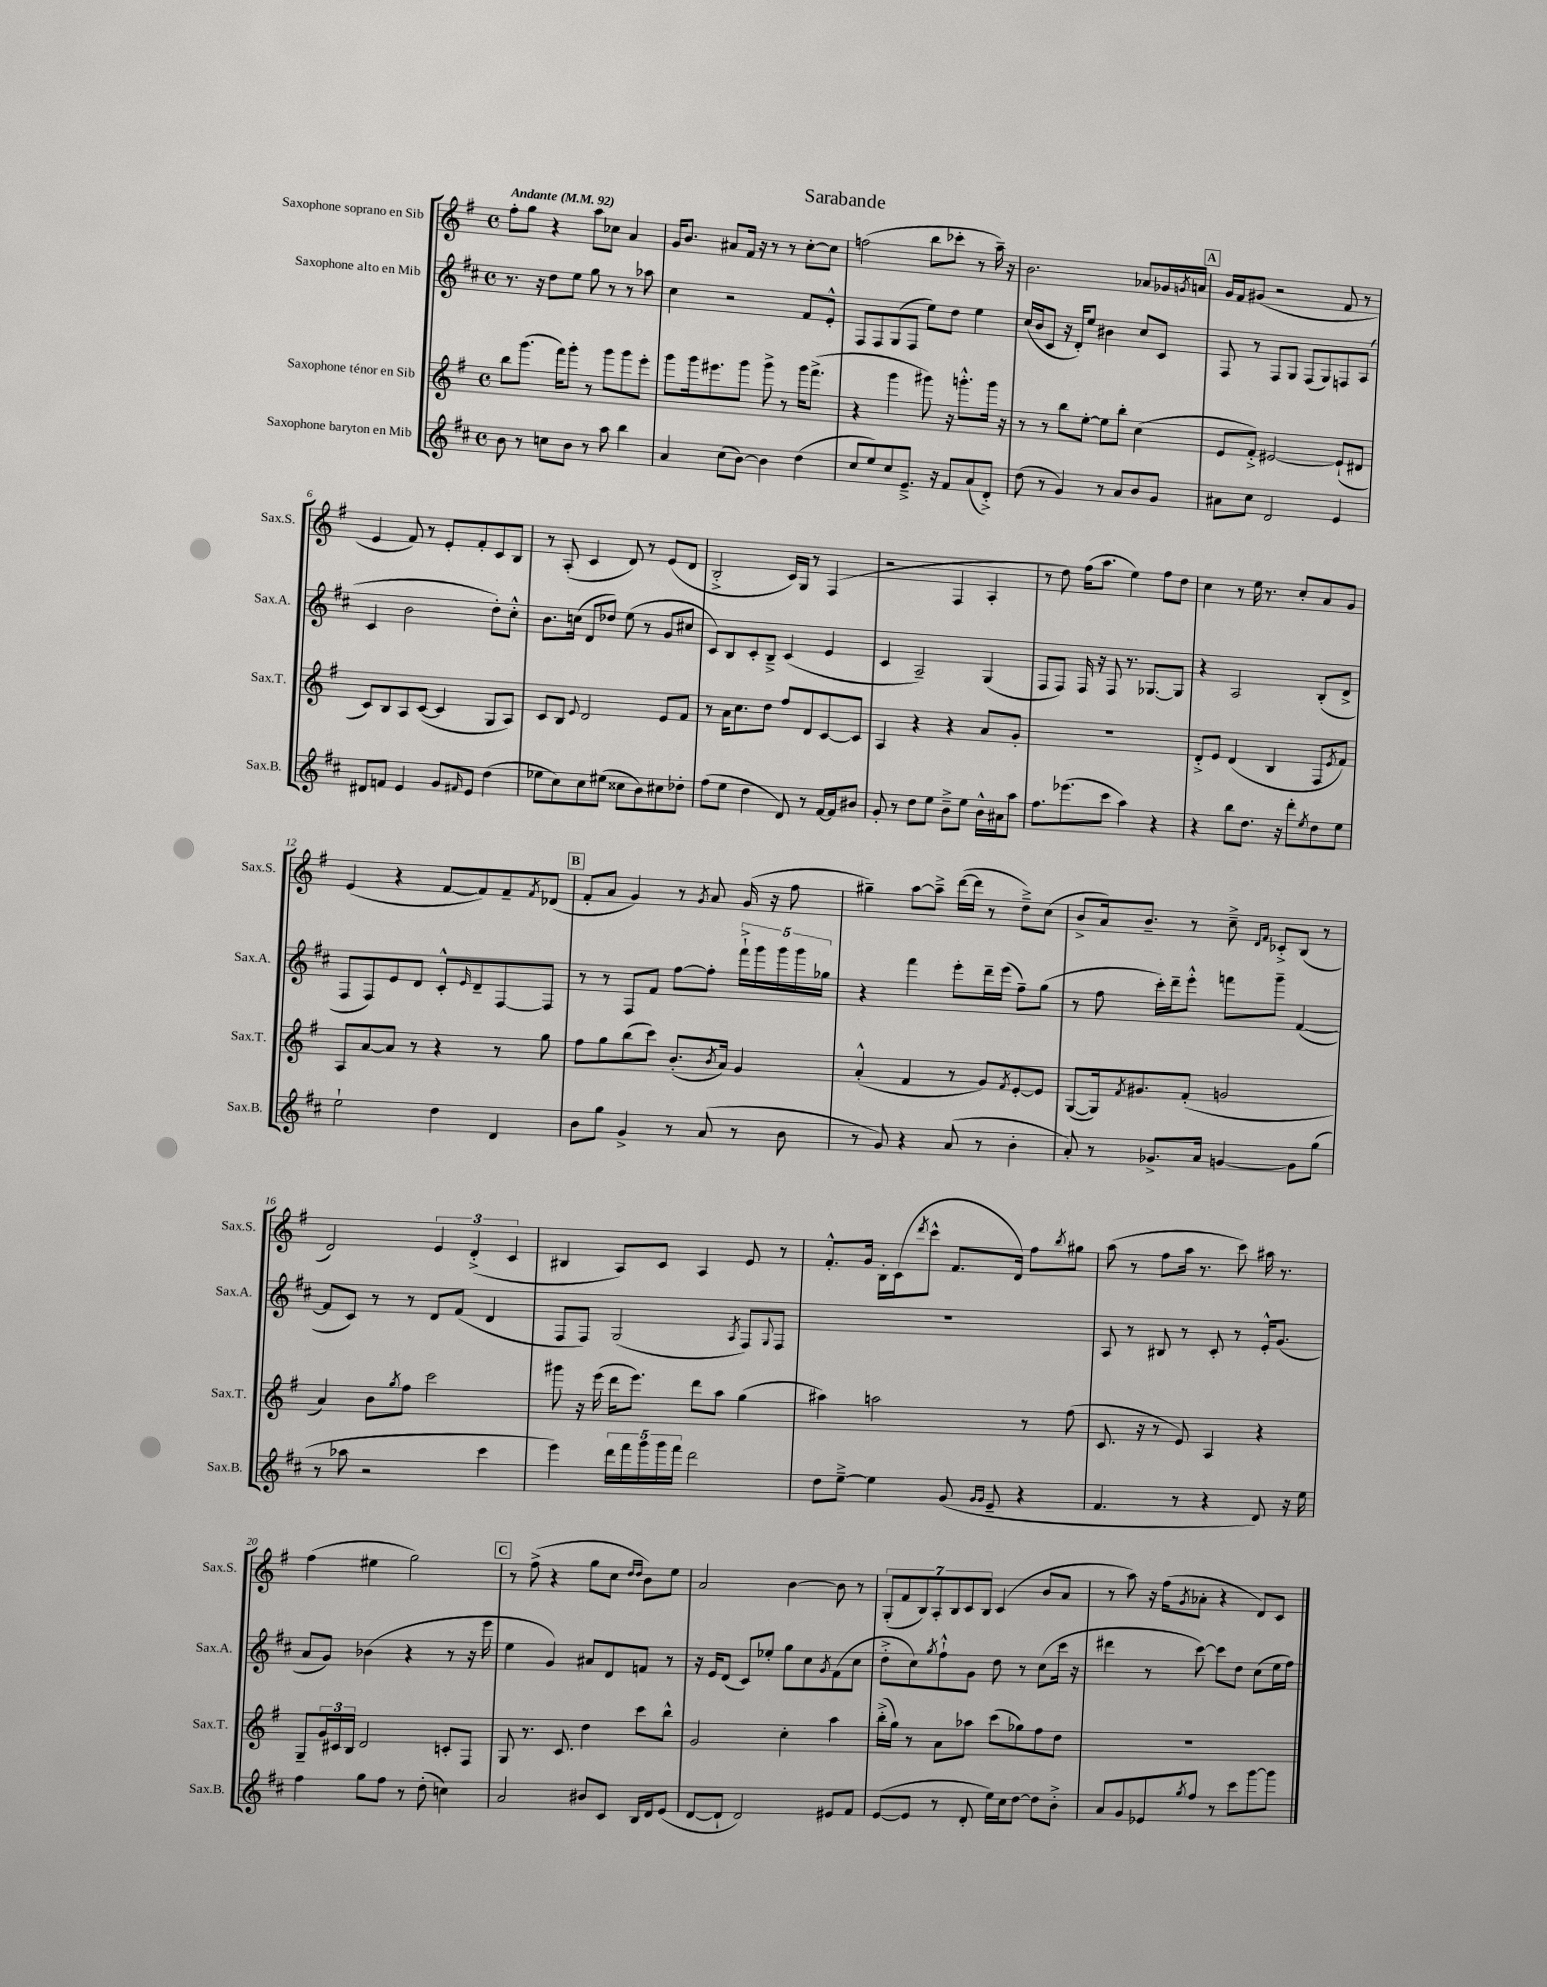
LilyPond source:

\header { title = "Sarabande" }
<<
\new StaffGroup <<
\new Staff = "s0" \with { instrumentName = "Saxophone soprano en Sib" shortInstrumentName = "Sax.S." } {
    \clef treble \key g \major \defaultTimeSignature \time 4/4 \tempo "Andante" 4 = 92
    fis''8-. g''8 r4 a''8 ces''8 a'4 |
    g'16 b'8. ais'8 fis'16 r16 r8 r8 c''8~-. c''8 |
    f''2( b''8 ces'''8-. r8 a''16--) r16 |
    b'2. aes'8 ges'16 \acciaccatura { g'8 } a'16 |
    \mark \markup { \box "A" } g'16 fis'16 gis'8( r2 fis'8 r8 |
    e'4 fis'8) r8 e'8-. fis'8-. c'8 b8 |
    r8 a8-.( c'4 d'8) r8 e'8( d'8 |
    b2-.-> c'16) g16 r8 fis4( |
    r2 fis4 a4-. |
    r8 d''8) fis''16( a''8. e''4) fis''8 d''8 |
    c''4 r8 e''16 r8. c''8-. a'8 g'8 |
    e'4( r4 fis'8~ fis'8) fis'8-- \acciaccatura { fis'8 } des'8( |
    \mark \markup { \box "B" } fis'8-. a'8 g'4) r8 \acciaccatura { g'8 } a'8 g'16( r16 fis''8 |
    gis''4--) a''8~ a''8---> d'''16~( d'''16 r8 d''8--->) c''8( |
    b'8-> a'16) b'8.-- r8 c''8---> \grace { d'16 fis'16 } ces'8-.-> b8( r8 |
    d'2) \tuplet 3/2 { e'4 d'4-.->( c'4 } |
    bis4 a8) c'8 a4 e'8 r8 |
    fis'8.-.-^ g'16 b16-. c'16( \acciaccatura { d'''8 } c'''8-^ fis'8. d'16) fis''8 \acciaccatura { b''8 } gis''8 |
    a''8( r8 fis''8 a''16 r8. c'''8) ais''16 r8. |
    fis''4( eis''4 g''2) |
    \mark \markup { \box "C" } r8 fis''8->( r4 g''8 c''8 \grace { d''16 d''16 } b'8) e''8 |
    a'2 b'4~ b'8 r8 |
    \tuplet 7/4 { g8-.( fis'8 b8) a8-. b8 c'8 b8 } c'4( b'8 a'8 |
    r8 a''8) r16 fis''16( \acciaccatura { g'8 } aes'8-. r4 d'8) c'8 \bar "|." |
}
\new Staff = "s1" \with { instrumentName = "Saxophone alto en Mib" shortInstrumentName = "Sax.A." } {
    \clef treble \key d \major \defaultTimeSignature \time 4/4
    r8. r16 d''8 e''8 g''8 r8 r8 aes''8 |
    cis''4 r2 fis'8 e'8-.-^ |
    fis8 fis8 g8( fis8 e''8) d''8 e''4 |
    cis''16( b'16 cis'8 r16 d'16-.) e''8 bis'4 cis''8 cis'8 |
    \mark \markup { \box "A" } fis8 r8 fis8 g8 fis8( g8) f8 a8( |
    cis'4 b'2 d''8-.) cis''8-.-^ |
    b'8. c''16( d'8 des''8) e''8( r8 g'8 cis''8 |
    cis'8) b8 cis'8-. b8---> cis'4( e'4 |
    cis'4 a2--) g4( |
    fis8 fis8) fis16 r16 fis8 r8. ges8.~ ges8 |
    r4 a2 b8-.( d'8-> |
    fis8 fis8) e'8 d'8 cis'8-.-^ \grace { e'16 } d'8-- fis8~ fis8 |
    \mark \markup { \box "B" } r8 r8 fis8 fis'8 fis''8~ fis''8-. \tuplet 5/4 { fis'''16-!-> g'''16 g'''16 g'''16 ges''16 } |
    r4 fis'''4 e'''8-. d'''16-- e'''16( fis''8--) g''8( |
    r8 fis''8 cis'''16-.) d'''16-- e'''8-.-^ f'''8 g'''8-- fis'4~( |
    fis'8 cis'8) r8 r8 d'8 fis'8( d'4 |
    fis8 fis8) g2( \acciaccatura { a8 } fis8) \appoggiatura { g8 } fis8 |
    R1 |
    a8 r8 bis8 r8 cis'8-. r8 e'16-.-^ g'8.( |
    a'8 g'8) bes'4( r4 r8 r16 e'''16 |
    \mark \markup { \box "C" } e''4 g'4) ais'8 d'8 f'8 r8 |
    r16 e'16 d'8( cis'8) ees''8-. g''8 cis''8 \acciaccatura { g'8 } fis'8( cis''8 |
    d''8-.-> cis''8) \acciaccatura { g''8 } fis''8-!-^ g'8 d''8 r8 cis''8( cis'''16 r16 |
    dis'''4 r8 cis'''8~) cis'''8 d''8 cis''8( e''16 fis''16) \bar "|." |
}
\new Staff = "s2" \with { instrumentName = "Saxophone ténor en Sib" shortInstrumentName = "Sax.T." } {
    \clef treble \key g \major \defaultTimeSignature \time 4/4
    b''8 g'''8.( fis'''16) g'''8-. r8 g'''8 g'''8 e'''8-. |
    g'''8 g'''16 eis'''8. g'''8 g'''8-> r8 g'''16 fis'''8.->( |
    r4 g'''4 gis'''8) r16 g'''8.-.-^ g'''16 r16 |
    r8 r8 b''8 e''8~-. e''8 b''8-. c''4( |
    \mark \markup { \box "A" } e'8 fis'8-.->) eis'2~ eis'8-!( dis'8 |
    c'8) b8 a8 c'8~( c'4 g8 a8) |
    c'8 b8 \appoggiatura { e'8 } d'2 e'8 fis'8 |
    r8 a'16 c''8. d''8 fis''8 d'8 c'8~ c'8 |
    a4 r4 r4 a'8 g'8-. |
    R1 |
    d'8-.-> e'8 d'4( b4 fis8 \acciaccatura { e'8 } fis'8) |
    a8 a'8~ a'8 r8 r4 r8 g''8 |
    \mark \markup { \box "B" } fis''8 g''8 b''8( c'''8) b'8.-.( \acciaccatura { b'8 } a'16) g'4 |
    a'4-.-^( fis'4 r8 g'8) \acciaccatura { fis'8 } e'8~-. e'8 |
    g8~( g16) \acciaccatura { fis'8 } gis'8. fis'8-.( g'2 |
    a'4) b'8 \acciaccatura { g''8 } fis''8 c'''2 |
    gis'''8 r16 e'''16( d'''16 e'''8.) d'''8 a''8 g''4( |
    ais''4) a''2 r8 fis''8( |
    c'8. r16 r8 e'8) a4 r4 |
    g8-- \tuplet 3/2 { g'16 cis'16 b16 } d'2 c'8-. fis8 |
    \mark \markup { \box "C" } g8 r8. c'8. d''4 c'''8 b''8-^ |
    g'2 c''4-. a''4 |
    b''16-.->( g''16) r8 a'8 aes''8 c'''8( ges''8) fis''8 d''8 |
    R1 \bar "|." |
}
\new Staff = "s3" \with { instrumentName = "Saxophone baryton en Mib" shortInstrumentName = "Sax.B." } {
    \clef treble \key d \major \defaultTimeSignature \time 4/4
    b'8 r8 c''8 b'8 r8 a''8 b''4 |
    a'4 cis''8( b'8~) b'4 d''4( |
    cis''8 e''8) cis''8 e'8.---> r16 fis'8 a'8( d'8-.->) |
    d''8( r8 g'4) r8 a'8 b'8 g'8 |
    \mark \markup { \box "A" } ais'8 cis''8 d'2 e'4 |
    dis'8 f'8 e'4 g'8 \grace { fis'16 } e'8 d''4( |
    ees''8 cis''8) cis''8 eis''8( cisis''8 b'8) cis''8 des''8-. |
    fis''8( e''8 d''4 d'8) r8 fis'16~ fis'16 bis'8 |
    g'8-. r8 d''8 e''8 b'8---> e''8 b'16-^ ais'16 a''8 |
    fis''8. ees'''8.( cis'''8 a''4) r4 |
    r4 b''8 d''8. r16 d'''8-. \acciaccatura { e''8 } d''8 e''8 |
    e''2-! d''4 d'4 |
    \mark \markup { \box "B" } b'8 g''8 g'4-> r8 a'8( r8 b'8 |
    r8 g'8) r4 a'8( r8 b'4-. |
    a'8-.) r8 ges'8.-> a'16 g'4~ g'8 g''8( |
    r8 aes''8 r2 cis'''4 |
    e'''4) \tuplet 5/4 { d'''16 fis'''16 g'''16 g'''16 fis'''16 } d'''2 |
    d''8 e''8~---> e''4 g'8( \grace { g'16 g'16 } e'8-- r4 |
    fis'4. r8 r4 d'8) r16 e''16 |
    fis''4 g''8 fis''8 r8 d''8-.( c''4) |
    \mark \markup { \box "C" } a'2 bis'8 cis'8 b16 d'16 e'8( |
    d'8~ d'8-! d'2) eis'8 fis'8 |
    e'8~( e'8 r8 d'8-. e''16) cis''16 d''8~ d''8 b'8-.-> |
    a'8 g'8 ees'8 \acciaccatura { g''8 } fis''8 r8 cis'''8 g'''8~ g'''8 \bar "|." |
}
>>
>>
